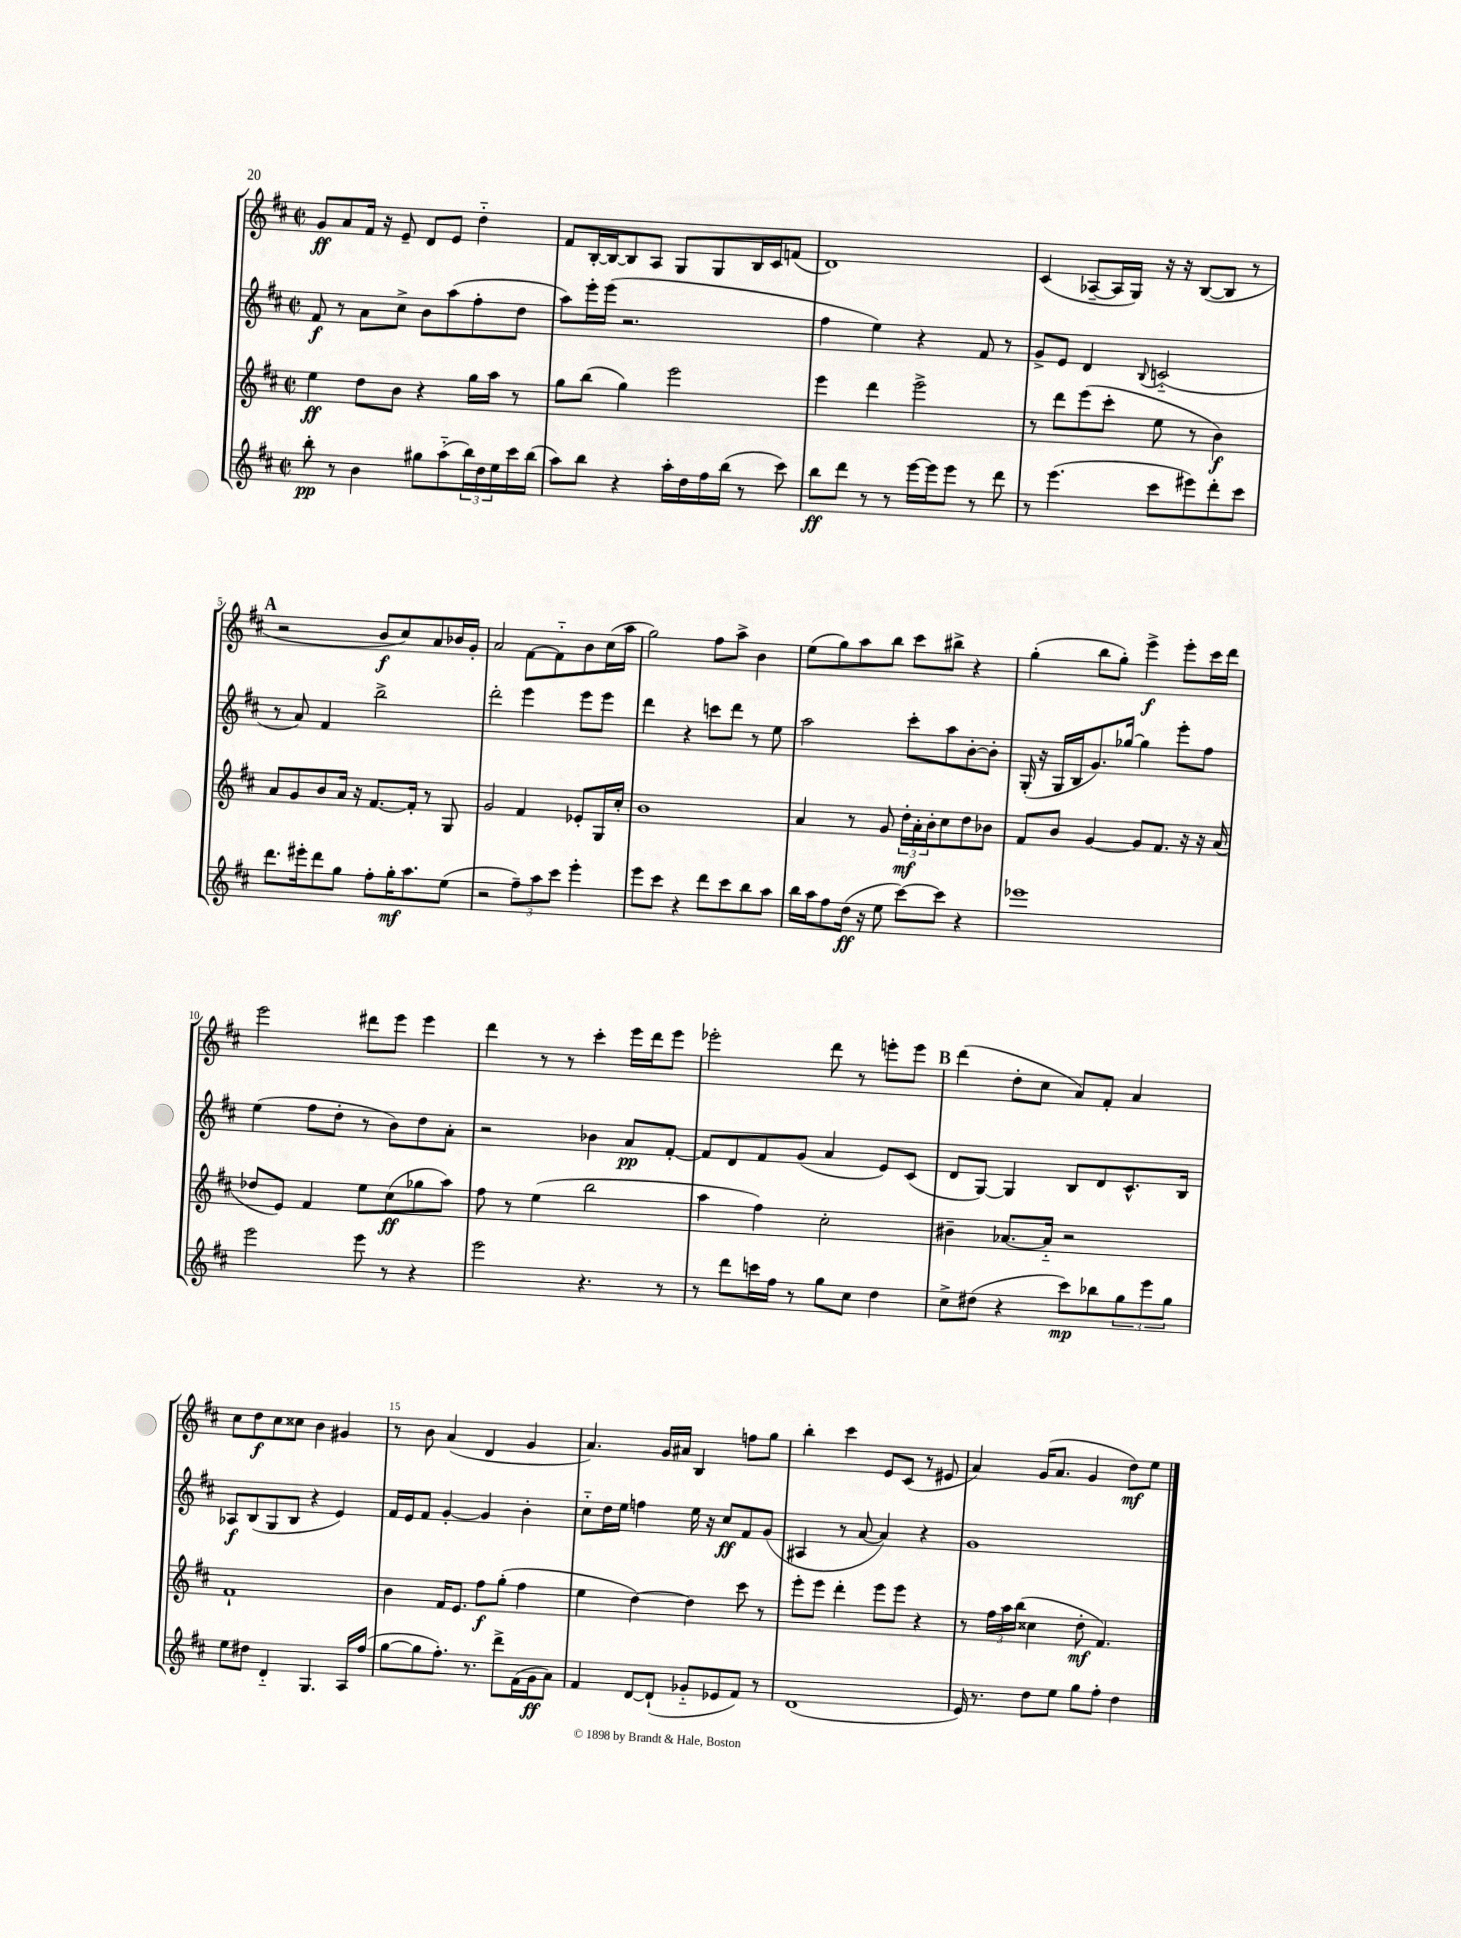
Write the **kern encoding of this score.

**kern	**kern	**kern	**kern
*staff4	*staff3	*staff2	*staff1
*clefG2	*clefG2	*clefG2	*clefG2
*k[f#c#]	*k[f#c#]	*k[f#c#]	*k[f#c#]
*M2/2	*M2/2	*M2/2	*M2/2
*met(c|)	*met(c|)	*met(c|)	*met(c|)
8bb'\	4ee\	8f#/	8g/L
8r	.	8r	8a/
4b\	8dd\L	8a\L	16f#/Jk
.	.	.	16r
.	8b\J	8cc#^\J	8e~/
8gg#\L	4r	8b\L	8d/L
(8aa'~\	.	(8aa\	8e/J
24bb\L)	16gg\LL	8ff#'\	4dd'~\
24dd\	.	.	.
.	16aa\JJ	.	.
24ee\	.	.	.
16ccc#\	8r	8dd\J	.
(16bb\JJ	.	.	.
=	=	=	=
8aa\L)	8gg\L	8aa\L)	8f#/L
8bb\J	(8bb\J	16eee'\L	[16B'/L
.	.	(16eee\JJ	16B/_J
4r	4gg\)	2.r	8B/]
.	.	.	8A/J
16aa'\LL	2eee\	.	8G/L
16dd\	.	.	.
16ff#\	.	.	8G/
(16bb\JJ	.	.	.
8r	.	.	16B/L
.	.	.	16c#/J
8ccc#\)	.	.	(8f/J
=	=	=	=
8bb\L	4eee\	4ff#\	1d)
8ddd\J	.	.	.
8r	4ddd\	4ee\)	.
8r	.	.	.
[16eee\LL	2eee^\	4r	.
16eee\]J	.	.	.
8eee\J	.	.	.
8r	.	8f#/	.
8ddd\	.	8r	.
=	=	=	=
8r	8r	8g^/L	(4c#/
(4.eee\	8ddd\L	8e/J	.
.	(8eee\	4d/	[8A-~/L
.	8ccc#'\J	.	16A-/]L
.	.	.	16G/JJ)
.	.	8qqB/	.
8ccc#\L	8ee\	(2c'~/	16r
.	.	.	16r
8eee#\)	8r	.	([8B/L
8ddd'\	4b\)	.	8B/]J
8ccc#\J	.	.	8r
=	=	=	=
8.ddd\L	8a/L	8r	2r
.	8g/	8a/)	.
16eee#'\k	.	.	.
8ddd\	8b/	4f#/	.
8gg\J	16a/Jk	.	.
.	16r	.	.
8ff#'\L	[8.f#/L	2bb^\	8b/L
16gg'\K	.	.	8cc#/)
8.aa\	16f#'/]Jk	.	.
.	8r	.	8a/
(8ee\J	8G/	.	16b-/L
.	.	.	16g'/JJ
=	=	=	=
2r	2g/	2ddd'\	2a/
12ff#~\L)	4f#/	4eee\	[8f#\L
12aa\	.	.	.
.	.	.	8f#'~\]
12ccc#\J	.	.	.
4eee'\	8e-'/L	8eee\L	8b\
.	16G/L	8eee\J	(16cc#\L
.	16cc#'/JJ	.	16aa\JJ
=	=	=	=
8eee\L	1b	4ddd\	2gg\)
8ccc#\J	.	.	.
4r	.	4r	.
8ddd\L	.	8ccc\L	8ff#\L
8ccc#\	.	8ddd\J	8aa^\J
8bb\	.	8r	4b\
8aa\J	.	8ee\	.
=	=	=	=
16bb\LL	4a/	2aa\	(8ee\L
16aa\J	.	.	.
8ff#\	.	.	8gg\)
(16dd\Jk	8r	.	8aa\
16r	.	.	.
8ee\	8g/	.	8bb\J
[8ccc#\L)	24dd'\LL	8ccc#'\L	8ccc#\L
.	24a'\	.	.
.	24b'\J	.	.
8ccc#\]J	8cc#\	8aa\	8bb#^\J
4r	8dd\	[8b'\	4r
.	8b-\J	8b'\]J	.
=	=	=	=
1eee-	8f#/L	(16G'/	(4gg'\
.	.	16r	.
.	8b/J	16G/LL	.
.	.	16B/J	.
.	[4g/	8.g/)	8bb\L
.	.	.	8gg'\J)
.	.	[16gg-/Jk	.
.	8g/]L	4gg-\]	4eee^\
.	8.f#/J	.	.
.	.	8eee'\L	8eee'\L
.	16r	.	.
.	16r	8ff#\J	16ccc#\L
.	(16a/	.	16ddd\JJ
=	=	=	=
2eee\	8dd-/L	(4ee\	2eee\
.	8e/J)	.	.
.	4f#/	8ff#\L	.
.	.	8dd'\J	.
8eee\	8ee\L	8r	8ddd#\L
8r	(8cc#\	8b\L)	8eee\J
4r	8gg-\	8dd\	4eee\
.	8aa\J)	8a'\J	.
=	=	=	=
2eee\	8ff#\	2r	4ddd\
.	8r	.	.
.	(4ee\	.	8r
.	.	.	8r
4.r	2bb\	4b-\	4ccc#'\
.	.	8a/L	16eee\LL
.	.	.	16ddd\J
8r	.	[8f#'/J	8eee\J
=	=	=	=
8r	4aa\	8f#/]L	2eee-'\
8ddd\L	.	8d/	.
16ccc\L	4ff#\)	8f#/	.
16ff#\JJ	.	.	.
8r	.	(8g/J	.
8gg\L	2cc#'\	4a/	8ddd\
8cc#\J	.	.	8r
4dd\	.	8e/L)	8eee'\L
.	.	(8c#/J	8eee\J
=	=	=	=
8cc#^\L	4b#~\	8d/L	(4ddd\
(8dd#\J	.	[8G/J)	.
4r	[8.a-/L	4G/]	8dd'\L
.	.	.	8cc#\J
.	16a-'~/]Jk	.	.
8ccc#\L)	2r	8B/L	8a/L)
8bb-\	.	8d/	8f#'/J
12gg\	.	8.c#^^/	4a/
12eee\	.	.	.
12gg\J	.	.	.
.	.	16B/Jk	.
=	=	=	=
8ee\L	1f#`	8A-/L	8cc#\L
8dd#\J	.	(8B/	8dd\
4d'~/	.	8G/	8cc#\
.	.	8B/J	8cc##\J
4.G/	.	4r	4b\
.	.	4e/)	4g#/
16A/LL	.	.	.
(16ff#/JJ	.	.	.
=	=	=	=
[8gg\L	4b\	16f#/LL	8r
.	.	16e/J	.
8gg\]	.	8f#/J	8b\
8.ff#'\J)	16f#/LK	[4g'/	(4a/
.	8.e/J	.	.
8.r	.	.	.
.	8ff#\L	4g/]	4d/
8ddd^\L	(8gg'\J	.	.
(16f#\L	4ff#\	4b'\	4g/
16g\J	.	.	.
8a\J)	.	.	.
=	=	=	=
4f#/	4ee\	8cc#'~\L	4.a/)
.	.	16dd\L	.
.	.	16ee\JJ	.
[8d/L	[4dd\)	4ff\	.
(8d`/]J	.	.	16g/LL
.	.	.	16a#/JJ
8g-'~/L	4dd\]	16ee\	4B/
.	.	16r	.
8e-/	.	8cc#/L	.
8f#/J)	8ccc#\	8f#/	8ff\L
8r	8r	(8g/J	8gg\J
=	=	=	=
(1d	8eee'\L	4A#/	4bb'\
.	8eee\J	.	.
.	4ddd'\	8r	4ccc#\
.	.	[8a/	.
.	8eee\L	4a/])	8e/L
.	8eee\J	.	(8c#/J
.	4r	4r	8r
.	.	.	8e#/
=	=	=	=
16e/)	8r	1g	4a/)
8.r	.	.	.
.	24ff#\LL	.	.
.	24aa\	.	.
.	(24bb\JJ	.	.
8dd\L	4cc##\	.	(16g/LK
.	.	.	8.a/J
8ee\J	.	.	.
8gg\L	8dd'\	.	4g/
8ff#'\J	4.f#/)	.	.
4dd\	.	.	8dd\L)
.	.	.	8ee\J
==	==	==	==
*-	*-	*-	*-
